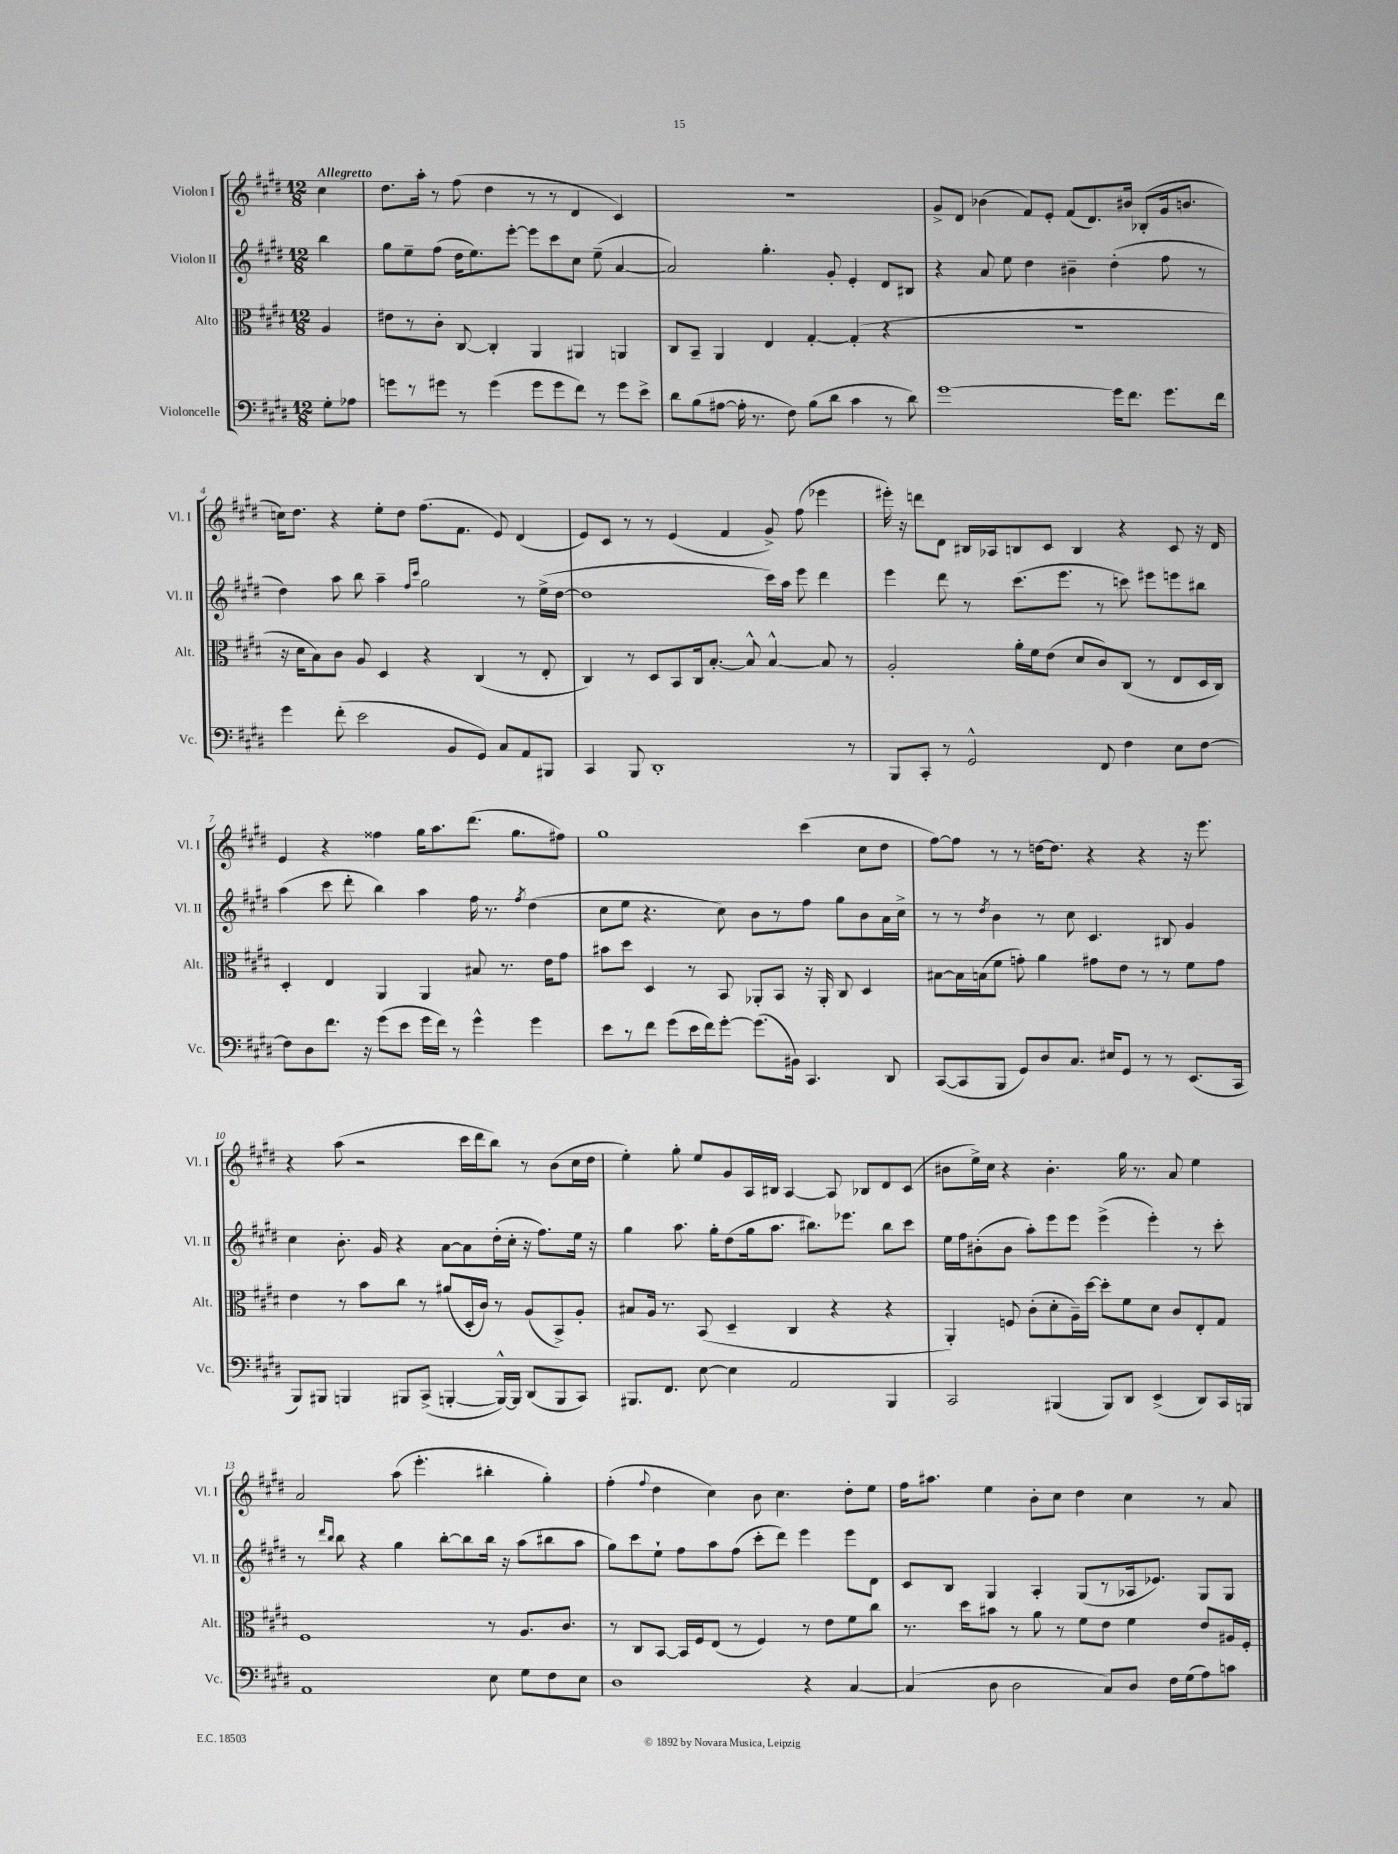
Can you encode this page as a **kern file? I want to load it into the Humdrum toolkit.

**kern	**kern	**kern	**kern
*part4	*part3	*part2	*part1
*staff4	*staff3	*staff2	*staff1
*I"Violoncelle	*I"Alto	*I"Violon II	*I"Violon I
*I'Vc.	*I'Alt.	*I'Vl. II	*I'Vl. I
*clefF4	*clefC3	*clefG2	*clefG2
*k[f#c#g#d#]	*k[f#c#g#d#]	*k[f#c#g#d#]	*k[f#c#g#d#]
*M12/8	*M12/8	*M12/8	*M12/8
=	=	=	=
!	!	!	!LO:TX:a:B:t=Allegretto
8G#'\L	4A/	4bb\	4cc#\
8A-X\J	.	.	.
=1	=1	=1	=1
8gn\L	8e#X\L	8gg#\L	8.dd#\L
8r	8r	8ee~\	.
.	.	.	16aa'\Jk
8g#X\J	8c#'\J	(8ff#\J	8r
8r	[8C#/	16dd#\KL	(8ff#\
.	.	8.ee\)	.
(4g#\	4C#'/]	.	4dd#\
.	.	[8eee'\J	.
8g#\L	4AA/	8eee\L]	8r
8g#\	.	8ccc#\	8r
8f#\J)	4AA#X/	8cc#\J	4d#/
8r	.	(8ee~\	.
8g#\L	4AAn/	[4a/	4c#/)
8e^\J	.	.	.
=2	=2	=2	=2
8d#\L	8C#/L	2a/])	1.r
(8B\	8BB~/J	.	.
[8A#X\J	4AA/	.	.
16A#'\]	.	.	.
8.r	.	.	.
.	4E/	4.gg#'\	.
8F#\)	.	.	.
(8B\L	[4G#'/	.	.
8d#\J	.	8g#'/	.
4c#\	(4G#'/]	4e'/	.
8r	4r	8d#/L	.
8d#\)	.	8B#X/J	.
=3	=3	=3	=3
[1g#	1.r	4r	8g#^/L
.	.	.	8d#/J
.	.	8a/	(4b-X\
.	.	8ee\	.
.	.	4dd#\	8f#/L)
.	.	.	8e'/J
.	.	4b#X~\	(8f#/L
.	.	.	8.d#/)
16g#\KL]	.	(4dd#'\	.
8.f#\J	.	.	16b#X/Jk
.	.	.	(8B-X'/L
8.g#\L	.	8ff#\	16g#/k
.	.	.	8.bn/J
.	.	8r	.
16f#\Jk	.	.	.
!!LO:LB:g=z
=4	=4	=4	=4
4g#\	16r	4dd#\)	16ccn\KL)
.	16d#\KL	.	8.dd#\J
.	8B\)	.	.
(8f#'\	8c#\J	8aa\	4r
2e\	8A/	8bb\	.
.	4D#/	4aa~\	8ee'\L
.	.	.	8dd#\J
.	.	16qqff#/LL	.
.	.	16qqccc#/JJ	.
.	4r	2gg#\	(8.ff#\L
8BB/L	.	.	.
.	.	.	8.f#\J
8GG#/J)	(4C#/	.	.
8C#/L	.	.	8e/)
8AA/	8r	8r	(4d#/
8BBB#X/J	8E'/	(16ee^\LL	.
.	.	[16dd#\JJ	.
=5	=5	=5	=5
4CC#/	4C#/)	1dd#]	8e/L)
.	.	.	8c#/J
8BBB/	8r	.	8r
1DD#'	8D#/L	.	8r
.	8BB/	.	(4e/
.	16C#/k	.	.
.	[8.B'/J	.	.
.	.	.	4f#/
.	8B^^/]	.	.
.	[4B^^/	16ccc#\LL)	8g#^/)
.	.	16aa\JJ	.
.	.	8eee\	(8ff#\
.	8B/]	4ddd#\	4eee-X\
8r	8r	.	.
=6	=6	=6	=6
8BBB/L	2A'/	4eee\	16eee#X'\)
.	.	.	16r
8CC#'/J	.	.	8dddn\L
8r	.	8ddd#\	8d#\J
2GG#^^/	.	8r	16B#X/LL
.	.	.	16A-X/J
.	16a'\LL	(8.ccc#\L	8Bn/
.	16f#\J	.	.
.	(8e\J	.	8c#/J
.	.	8.eee\J	.
.	8d#/L	.	4B/
8FF#/	8c#/)	8r	.
4F#\	(8C#/J	8cccn\)	4r
.	8r	8eee#X\L	.
8E\L	8E/L	8eeen\	8c#/
[8F#\J	16D#/L	8bb#X\J	16r
.	16C#/JJ)	.	16d#/
!!LO:LB:g=z
=7	=7	=7	=7
8F#\L]	4D#'/	(4aa\	4e/
8D#\	.	.	.
8.f#\J	4E/	8ccc#\	4r
.	.	8ddd#'\	.
16r	.	.	.
(8g#\L	4AA/	4bb\)	4ff##X\
8e\J	.	.	.
16g#\LL	4AA/	4aa\	16gg#\KL
16f#\JJ)	.	.	8.aa\
8r	.	.	.
4g#^^\	8B#X/	16ff#\	(8.ddd#\J
.	.	8.r	.
.	8.r	.	.
.	.	.	8.gg#\L
.	.	8qff#/	.
4g#\	.	(4dd#\	.
.	16e\KL	.	.
.	8g#\J	.	8ff#X\J)
=8	=8	=8	=8
8e\L	8b#X\L	8cc#\L	1gg#
8r	8dd#\J	8ee\J	.
8f#\J	4D#/	4.r	.
(8g#\L	.	.	.
16e\L	8r	.	.
16f#\J)	.	.	.
[8g#'\J	8BB/	8cc#\)	.
(8.g#\L]	8AA-X'/L	8b\L	.
.	8BB/J	8r	.
16BB#X\Jk)	.	.	.
4.CC#/	16r	8ff#\J	(4ccc#\
.	16AA-'/	.	.
.	8C#/	8gg#\L	.
.	4D#/	8b\	8cc#\L
8DD#/	.	16a\L	8dd#\J
.	.	16cc#^\JJ	.
=9	=9	=9	=9
([8CC#/L	[8B#X\L	8r	[8ff#\L)
8CC#/]	16B#\L]	8r	8ff#\J]
.	(16Bn\J	.	.
.	.	8qdd#/	.
8BBB/J	8f#\J	4b\	8r
8GG#/L)	8gn'\)	.	8r
8D#/	4a\	8r	[16ddn\KL
.	.	.	8.dd\J]
8.C#/J	.	8cc#\	.
.	8g#X\L	4.c#/	4r
16E#X/KL	.	.	.
8GG#/J	8e\J	.	.
8r	8r	.	4r
8r	8r	8B#X/	.
(8.EE/L	8f#\L	4g#/	16r
.	.	.	8.eee\
.	8g#\J	.	.
16CC#/Jk	.	.	.
!!LO:LB:g=z
=10	=10	=10	=10
8BBB/L)	4e\	4cc#\	4r
8BBB#X/J	.	.	.
4BBBn/	8r	8.b'\	(8aa\
.	8b\L	.	2r
.	.	16g#/	.
8BBB#X/L	8cc#\J	4r	.
(8CC#^/J	8r	.	.
[4BBBn'/	(8a#X/L	[8a\L	.
.	16D#'/L	8a\]	16ccc#\LL
.	16c#/JJ)	.	16ddd#\J
16BBB^^/LL_)	8r	(16dd#'\L	8bb\J)
16BBB/JJ]	.	16cc#'\JJ	.
(8DD#/L	(8A/L	16r	8r
.	.	8.ff#\L)	.
8BBB/	8BB^/)	.	(8b\L
8CC#/J)	8A'/J	16ee\Jk	16cc#\L
.	.	16r	16dd#\JJ
=11	=11	=11	=11
8.BBB#X/L	8B#X/L	4gg#\	4ee'\)
.	16A/Jk	.	.
8.FF#/J	8.r	.	.
.	.	8.aa\	8gg#'\
[8E\	(8BB/	.	8ee/L
.	.	16gg#'\KL	.
4E\]	4D#~/	(8dd#\	8g#/
.	.	16gg#\k	16A/L
.	.	8.aa\J	16B#X/JJ
2AA/	4C#/	.	[4A/
.	.	8.bb#X\L)	.
.	4r	.	8A/]
.	.	8.eee-X\J	.
.	.	.	8B-X/L
4BBB#/	4r	8bb#\L	8d#/
.	.	8ccc#\J	(8c#/J
=12	=12	=12	=12
2CC#/	4AA'/)	16ee\LL	8b#X\L
.	.	16ff#\J	.
.	.	(8b#X'\	16ee^\L)
.	.	.	16cc#\JJ
.	8Fn/	8b#\J	4r
.	(8c#'\L	8aa'\L)	.
(4BBB#X/	8d#'\	8eee\	4.b#'\
.	16A~\L)	8eee\J	.
.	[16dd#\JJ	.	.
8BBB#/L)	8dd#'\L]	(4eee^\	.
8DD#/J	8f#\	.	16gg#\
.	.	.	8.r
(4EE^/	8d#\J	4eee'\)	.
.	8c#/L	.	8a/
8DD#/L)	8E'/	8r	4ee\
16CC#/L	8G#/J	8ccc#'\	.
16BBBn/JJ	.	.	.
!!LO:LB:g=z
=13	=13	=13	=13
1AA	1F#	8r	2a/
.	.	16qqddd#/LL	.
.	.	16qqbb/JJ	.
.	.	8bb\	.
.	.	4r	.
.	.	4gg#\	(8aa\
.	.	.	4.eee'\
.	.	[8bb'\L	.
.	.	8bb\]	.
8E\	8r	16bb\Jk	4bb#X'\
.	.	16r	.
8G#\L	8.A/L	(8aa\L	.
8F#\	.	8bb#X\	4gg#'\)
.	8.c#/J	.	.
8E\J	.	8aa\J	.
=14	=14	=14	=14
1D#	8r	8gg#\L)	(4ff#'\
.	8C#/L	8ccc#\	.
.	.	.	8qqff#/
.	[8BB/J	8ee`\J	4dd#\
.	16BB/LL]	8ff#\L	.
.	16F#/J	.	.
.	(8E/J	8aa\	4cc#\)
.	8r	(8ff#\J	.
.	4F#/)	8ccc#'\L	8b\
.	.	8ddd#\J)	4.cc#\
4r	8r	4eee\	.
.	8e\L	.	.
[4C#/	8f#\	8eee\L	8dd#'\L
.	8cc#\J	8d#\J	8ee\J
=15	=15	=15	=15
(4C#/]	8.r	8c#/L	16ff#\KL
.	.	.	8.aa#X\J
.	.	8B/J	.
.	16dd#\KL	.	.
8D#\	8b#X\J	4G#/	4ee\
2D#\	8r	.	.
.	8a\	4A'/	8b'\L
.	8r	.	8cc#\J
.	8f#\L	(8G#/L	4dd#\
8C#/L)	8e\J	8r	.
8D#/J	4f#\	16A-X/k	4cc#\
.	.	8.e-X/J)	.
16F#\LL	.	.	.
(16G#\J	.	.	.
8A\)	8e/L	8G#/L	8r
8cn\J	16A#X/L	8G#/J	8a/
.	16F#'/JJ	.	.
==	==	==	==
*-	*-	*-	*-
